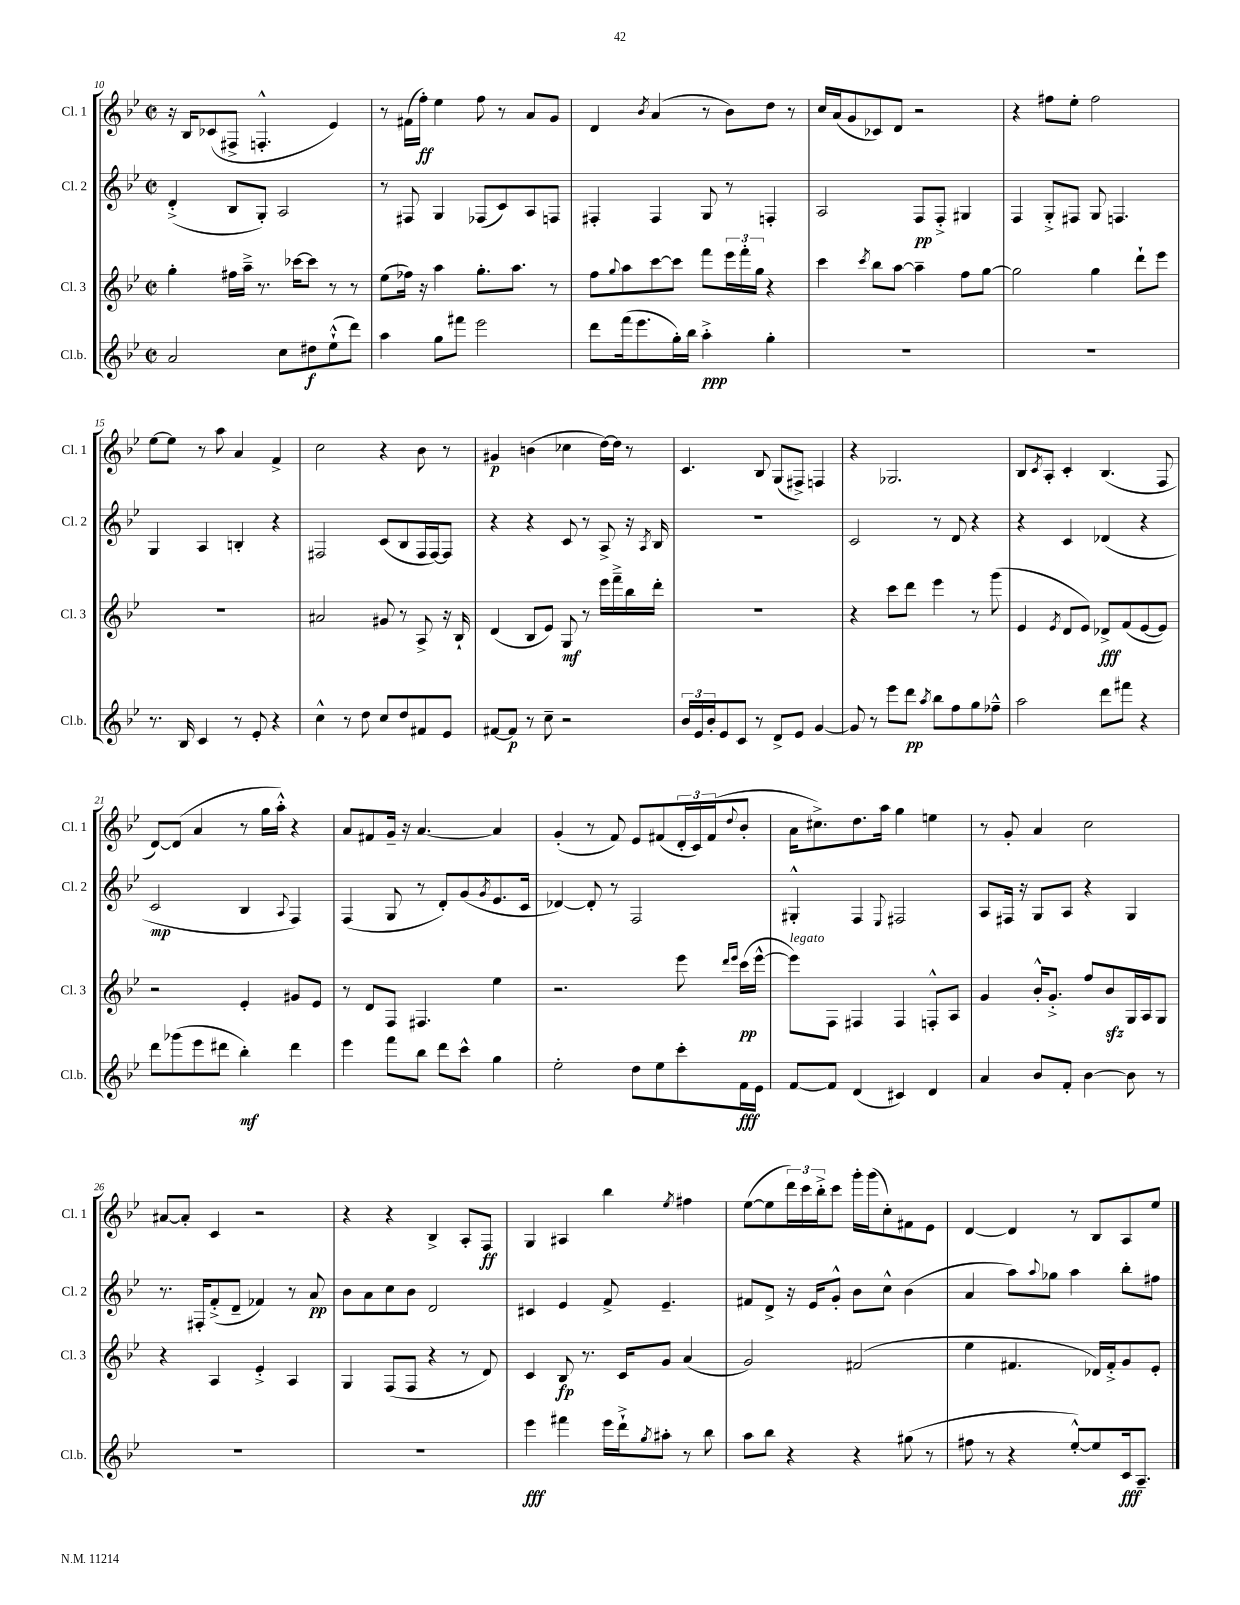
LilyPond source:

<<
\new StaffGroup <<
\new Staff = "s0" \with { instrumentName = "Cl. 1" shortInstrumentName = "Cl. 1" } {
    \clef treble \key bes \major \defaultTimeSignature \time 2/2
    r16 bes16 ces'8( fis8-> f4.-.-^ ees'4) |
    r8 fis'16( f''16-.\ff) ees''4 f''8 r8 a'8 g'8 |
    d'4 \acciaccatura { bes'8 } a'4( r8 bes'8) d''8 r8 |
    c''16 a'16( g'8 ces'8) d'8 r2 |
    r4 fis''8 ees''8-. fis''2 |
    ees''8~ ees''8 r8 a''8 a'4 f'4-> |
    c''2 r4 bes'8 r8 |
    gis'4\p b'4( ces''4 d''16~) d''16 r8 |
    c'4. bes8 g8( fis8->) f4 |
    r4 ges2. |
    bes8 \acciaccatura { c'8 } a8-. c'4-. bes4.( f8 |
    d'8~) d'8( a'4 r8 g''16 a''16-.-^) r4 |
    a'8 fis'8 g'16-- r16 a'4.~ a'4 |
    g'4-.( r8 f'8) ees'8 fis'8( \tuplet 3/2 { d'16-. c'16) fis'16( } \appoggiatura { d''8 } bes'8-. |
    a'16 cis''8.->) d''8. a''16 g''4 e''4 |
    r8 g'8-. a'4 c''2 |
    ais'8~ ais'8-. c'4 r2 |
    r4 r4 bes4-> a8-. f8\ff |
    g4 ais4 bes''4 \acciaccatura { ees''8 } fis''4 |
    ees''8~( ees''8 \tuplet 3/2 { d'''16) c'''16 bes''16-.-> } c'''8 g'''16-. g'''16( c''8-.) fis'8 ees'8 |
    d'4~ d'4 r8 bes8 a8 ees''8 \bar "|." |
}
\new Staff = "s1" \with { instrumentName = "Cl. 2" shortInstrumentName = "Cl. 2" } {
    \clef treble \key bes \major \defaultTimeSignature \time 2/2
    d'4-.->( bes8 g8-.) a2 |
    r8 fis8 g4 fes8( c'8) a8 f8 |
    fis4-. fis4 g8 r8 f4-. |
    a2 f8\pp f8-.-> gis4 |
    f4 g8-.-> fis8 g8 f4. |
    g4 a4 b4-. r4 |
    fis2 c'8( bes8 fis16 fis16~) fis8 |
    r4 r4 c'8 r8 a8-> r16 \acciaccatura { a8 } bes16 |
    R1 |
    c'2 r8 d'8 r4 |
    r4 c'4 des'4( r4 |
    c'2\mp bes4 \appoggiatura { a8 } f4) |
    f4( g8 r8 d'8-.) g'8( \acciaccatura { g'8 } ees'8. c'16 |
    des'4~) des'8-. r8 f2 |
    gis4-.-^ f4 \appoggiatura { ees8 } fis2 |
    a8 fis16 r16 g8 a8 r4 g4 |
    r8. fis16-. f'8-.->( d'8-- fes'4) r8 a'8\pp |
    bes'8 a'8 c''8 bes'8 d'2 |
    cis'4 ees'4 f'8-> ees'4.-- |
    fis'8 d'8-> r16 ees'16 g'8-.-^ bes'8 c''8-^ bes'4( |
    a'4 a''8) \appoggiatura { a''8 } ges''8 a''4 bes''8-. fis''8 \bar "|." |
}
\new Staff = "s2" \with { instrumentName = "Cl. 3" shortInstrumentName = "Cl. 3" } {
    \clef treble \key bes \major \defaultTimeSignature \time 2/2
    g''4-. fis''16 a''16---> r8. ces'''16~ ces'''8 r8 r8 |
    ees''8( fes''16) r16 a''4 g''8.-. a''8. r8 |
    f''8 \appoggiatura { g''8 } a''8 c'''8~ c'''8 f'''8 \tuplet 3/2 { ees'''16 f'''16-. g''16 } r4 |
    c'''4 \acciaccatura { c'''8 } bes''8 a''8~ a''4-- f''8 g''8~ |
    g''2 g''4 d'''8-! ees'''8 |
    R1 |
    ais'2 gis'8 r8 a8-> r16 bes16-! |
    d'4( bes8 ees'8) g8\mf r8 ees'''16 f'''16---> bes''16 d'''16-. |
    R1 |
    r4 c'''8 d'''8 ees'''4 r8 g'''8( |
    ees'4 \acciaccatura { ees'8 } d'8 ees'8) des'8->\fff f'8( ees'8~ ees'8) |
    r2 ees'4-. gis'8 ees'8 |
    r8 d'8 f8 fis4. ees''4 |
    r2. ees'''8 \grace { d'''16 ees'''16 } c'''16\pp( ees'''16~-^ |
    ees'''8^\markup { \italic "legato" }) f8 fis4 fis4 f8-.-^ a8 |
    g'4 bes'16-.-^ g'8.-.-> f''8 bes'8\sfz g16 a16 g8 |
    r4 a4 ees'4-.-> a4 |
    g4 f8( f8 r4 r8 d'8) |
    c'4 bes8\fp r8. c'16 g'8 a'4( |
    g'2) fis'2( |
    ees''4 fis'4. des'16) fis'16-.-> g'8 ees'8-. \bar "|." |
}
\new Staff = "s3" \with { instrumentName = "Cl.b." shortInstrumentName = "Cl.b." } {
    \clef treble \key bes \major \defaultTimeSignature \time 2/2
    a'2 c''8 dis''8\f ees''8-!-^( d'''8) |
    a''4 g''8 fis'''8 ees'''2 |
    d'''8 f'''16( ees'''8. g''16-.) bes''16 a''4-.->\ppp g''4-. |
    R1 |
    R1 |
    r8. bes16 c'4 r8 ees'8-. r4 |
    c''4-^ r8 d''8 c''8 d''8 fis'8 ees'8 |
    fis'8~ fis'8\p r8 c''8-- r2 |
    \tuplet 3/2 { bes'16 ees'16 bes'16-. } ees'8 c'8 r8 d'8-> ees'8 g'4~ |
    g'8 r8 ees'''8 d'''8\pp \acciaccatura { a''8 } bes''8 f''8 g''8 fes''8---^ |
    a''2 d'''8 fis'''8 r4 |
    d'''8 ges'''8( ees'''8 dis'''8 bes''4-.\mf) dis'''4 |
    ees'''4 f'''8 bes''8 d'''8 c'''8-^ g''4 |
    ees''2-. d''8 ees''8 c'''8-. f'16\fff ees'16 |
    f'8~ f'8 d'4( cis'4) d'4 |
    a'4 bes'8 f'8-. bes'4~ bes'8 r8 |
    R1 |
    R1 |
    ees'''4\fff fis'''4 ees'''16 d'''16-!-> \acciaccatura { g''8 } ais''8-. r8 bes''8 |
    a''8 bes''8 r4 r4 gis''8( r8 |
    fis''8 r8 r4 ees''8~-.-^) ees''8 c'16\fff a8.-- \bar "|." |
}
>>
>>
\layout { \context { \Score currentBarNumber = #10 } }
